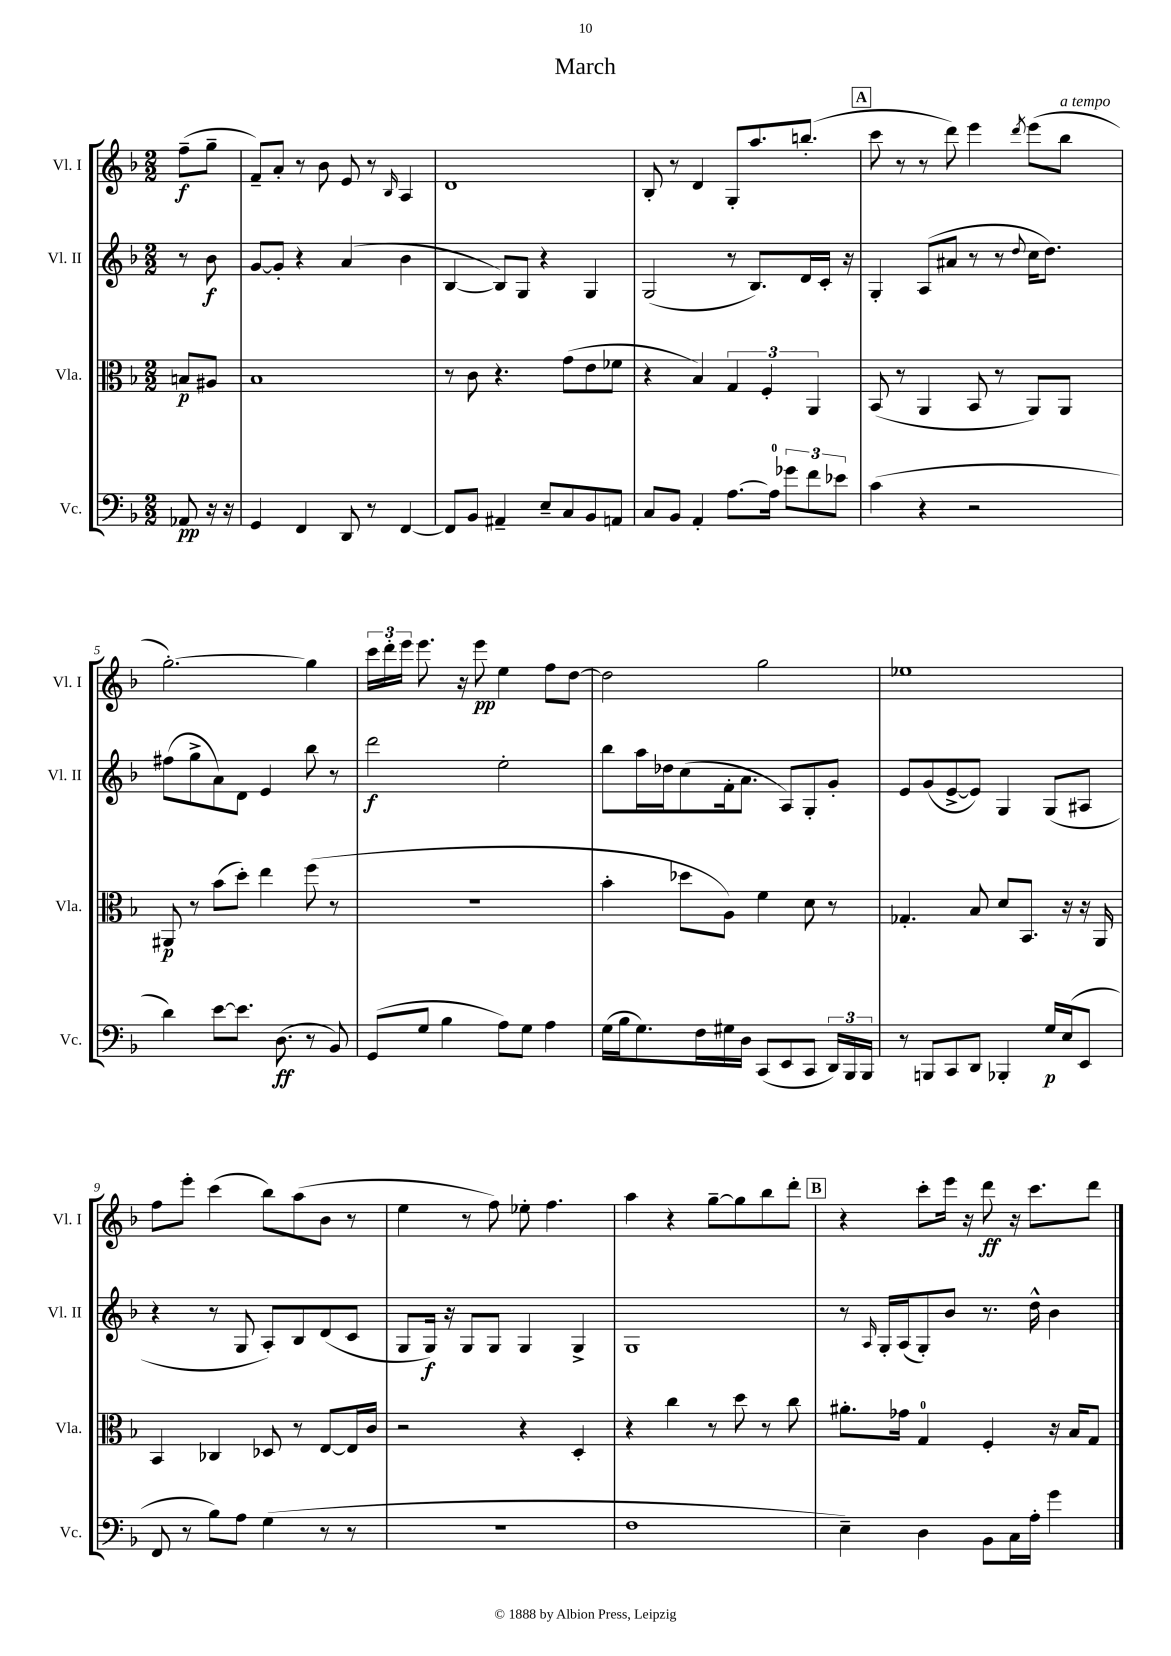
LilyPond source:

\header { title = "March" }
<<
\new StaffGroup <<
\new Staff = "s0" \with { instrumentName = "Vl. I" shortInstrumentName = "Vl. I" } {
    \clef treble \key f \major \numericTimeSignature \time 2/2 \partial 4
    \autoBeamOff f''8[--\f( g''8]-- |
    f'8[--) a'8]-. r8 bes'8 e'8 r8 \grace { bes16 } a4 |
    d'1 |
    bes8-. r8 d'4 g8[-. a''8. b''8.]-.( |
    \mark \markup { \box "A" } c'''8 r8 r8 d'''8) e'''4 \acciaccatura { d'''8 } e'''8[( bes''8]^\markup { \italic "a tempo" } |
    g''2.~-.) g''4 |
    \tuplet 3/2 { c'''16[ d'''16-. e'''16] } e'''8. r16 e'''8\pp e''4 f''8[ d''8]~ |
    d''2 g''2 |
    ees''1 |
    f''8[ e'''8]-. c'''4( bes''8[) a''8( bes'8] r8 |
    e''4 r8 f''8) ees''8-. f''4. |
    a''4 r4 g''8[~-- g''8 bes''8 d'''8]-. |
    \mark \markup { \box "B" } r4 c'''8[-. e'''16] r16 d'''8\ff r16 c'''8.[ d'''8] \bar "|." |
}
\new Staff = "s1" \with { instrumentName = "Vl. II" shortInstrumentName = "Vl. II" } {
    \clef treble \key f \major \numericTimeSignature \time 2/2 \partial 4
    \autoBeamOff r8 bes'8\f |
    g'8[~ g'8]-. r4 a'4( bes'4 |
    bes4~ bes8[) g8] r4 g4 |
    g2( r8 bes8.[) d'16 c'16]-. r16 |
    \mark \markup { \box "A" } g4-. a8[( ais'8] r8 r8 \appoggiatura { d''8 } c''16[ d''8.]) |
    fis''8[( g''8-> a'8) d'8] e'4 bes''8 r8 |
    d'''2\f e''2-. |
    bes''8[ a''16 des''16 c''8( f'16-. a'8.] a8[) g8-. g'8]-. |
    e'8[ g'8( e'8~-> e'8]) g4 g8[( ais8] |
    r4 r8 g8 a8[-.) bes8 d'8( c'8] |
    g8[ g16]\f) r16 g8[ g8] g4 g4-> |
    g1 |
    \mark \markup { \box "B" } r8 \grace { a16 } g16[-. a16( g8-.) bes'8] r8. d''16-^ bes'4 \bar "|." |
}
\new Staff = "s2" \with { instrumentName = "Vla." shortInstrumentName = "Vla." } {
    \clef alto \key f \major \numericTimeSignature \time 2/2 \partial 4
    \autoBeamOff b8[\p ais8] |
    bes1 |
    r8 c'8 r4. g'8[( e'8 fes'8] |
    r4 bes4) \tuplet 3/2 { g4 f4-. a,4 } |
    \mark \markup { \box "A" } bes,8( r8 a,4 bes,8 r8 a,8[) a,8] |
    ais,8\p r8 bes'8[( d''8]-.) e''4 f''8( r8 |
    r1 |
    bes'4-. des''8[ a8]) f'4 d'8 r8 |
    ges4.-. bes8 d'8[ bes,8.] r16 r16 a,16 |
    bes,4 ces4 des8 r8 e8[~ e16 c'16] |
    r2 r4 d4-. |
    r4 c''4 r8 d''8 r8 c''8 |
    \mark \markup { \box "B" } ais'8.[-. ges'16] g4-0 f4-. r16 bes16[ g8] \bar "|." |
}
\new Staff = "s3" \with { instrumentName = "Vc." shortInstrumentName = "Vc." } {
    \clef bass \key f \major \numericTimeSignature \time 2/2 \partial 4
    \autoBeamOff aes,8\pp r16 r16 |
    g,4 f,4 d,8 r8 f,4~ |
    f,8[ bes,8] ais,4-- e8[-- c8 bes,8 a,8] |
    c8[ bes,8] a,4-. a8.[~ a16]-0 \tuplet 3/2 { ges'8[ f'8 ees'8] } |
    \mark \markup { \box "A" } c'4( r4 r2 |
    d'4) e'8[~ e'8.] d8.\ff( r8 bes,8) |
    g,8[( g8] bes4 a8[) g8] a4 |
    g16[( bes16 g8.) f16 gis16 d16] c,8[( e,8 c,8] \tuplet 3/2 { d,16[) bes,,16 bes,,16] } |
    r8 b,,8[ c,8 d,8] bes,,4-. g16[\p e16( e,8] |
    f,8 r8 bes8[) a8] g4( r8 r8 |
    r1 |
    f1 |
    \mark \markup { \box "B" } e4--) d4 bes,8[ c16 a16]-. g'4 \bar "|." |
}
>>
>>
